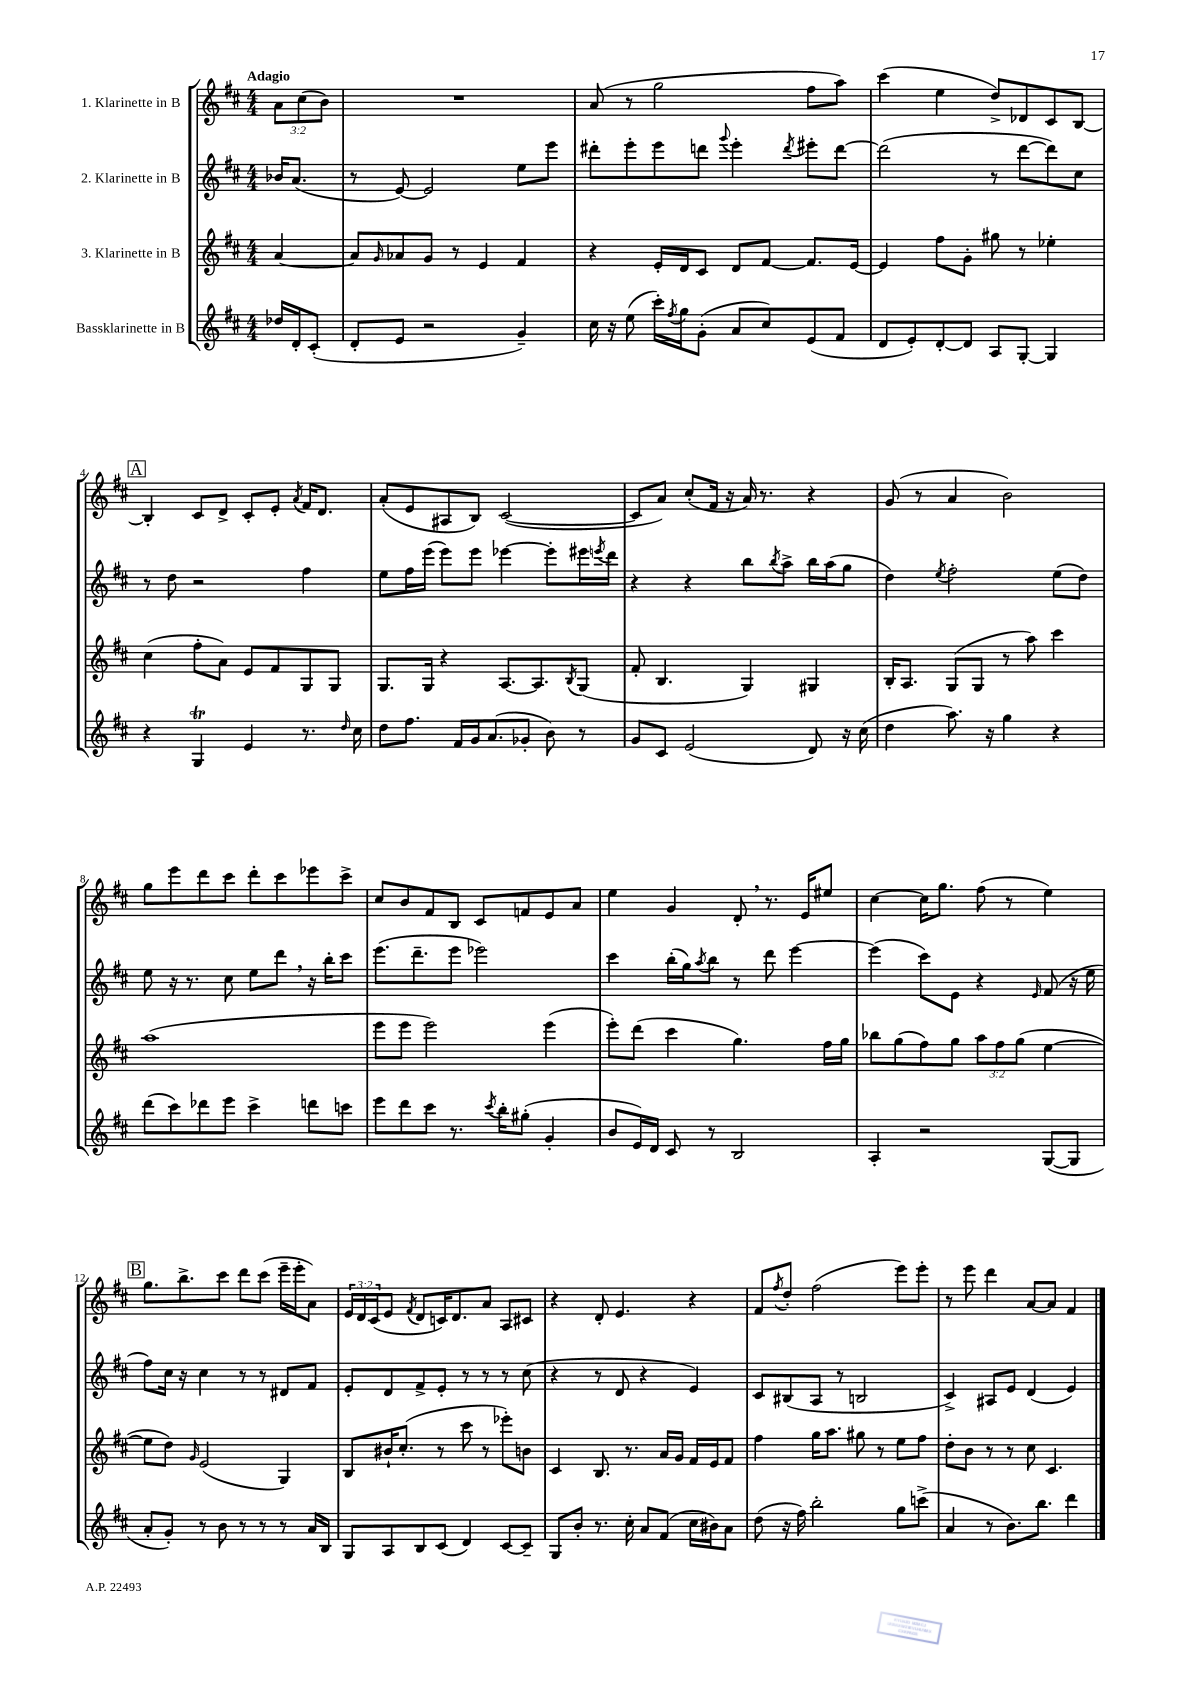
<<
\new StaffGroup <<
\new Staff = "s0" \with { instrumentName = "1. Klarinette in B" } {
    \clef treble \key d \major \numericTimeSignature \time 4/4 \override Staff.TupletNumber.text = #tuplet-number::calc-fraction-text \partial 4 \tempo "Adagio"
    \tuplet 3/2 { a'8 cis''8( b'8) } |
    R1 |
    a'8( r8 g''2 fis''8 a''8) |
    cis'''4( e''4 d''8->) des'8 cis'8 b8~ |
    \mark \markup { \box "A" } b4-. cis'8 d'8-> cis'8-. e'8-. \acciaccatura { a'8 } fis'16 d'8. |
    a'8-.( e'8 ais8 b8) cis'2~( |
    cis'8 a'8) cis''8-.( fis'16 r16 a'16) r8. r4 |
    g'8( r8 a'4 b'2) |
    g''8 e'''8 d'''8 cis'''8 d'''8-. cis'''8 ees'''8 cis'''8-> |
    cis''8 b'8 fis'8 b8 cis'8 f'8 e'8 a'8 |
    e''4 g'4 d'8-. \breathe r8. e'16 eis''8 |
    cis''4~ cis''16 g''8. fis''8( r8 e''4) |
    \mark \markup { \box "B" } g''8. b''8.-> cis'''8 d'''8 cis'''8( e'''16-- e'''16-. a'8) |
    \tuplet 3/2 { e'16 d'16 cis'16( } e'8 \acciaccatura { fis'8 } d'8 c'16) d'8. a'8 a8 cis'8 |
    r4 d'8-. e'4. r4 |
    fis'8 \acciaccatura { fis''8 } d''8-. fis''2( e'''8) e'''8-. |
    r8 e'''8 d'''4 a'8~ a'8 fis'4 \bar "|." |
}
\new Staff = "s1" \with { instrumentName = "2. Klarinette in B" } {
    \clef treble \key d \major \numericTimeSignature \time 4/4 \partial 4
    bes'16 a'8.( |
    r8 e'8~) e'2 e''8 e'''8 |
    dis'''8-. e'''8-. e'''8 d'''8 \appoggiatura { g'''8 } e'''4-. \acciaccatura { d'''8 } eis'''8-. d'''8~ |
    d'''2( r8 d'''8~ d'''8) cis''8 |
    \mark \markup { \box "A" } r8 d''8 r2 fis''4 |
    e''8 fis''16 e'''16( e'''8) e'''8 ees'''4~ ees'''8-. eis'''16 \acciaccatura { e'''8 } d'''16 |
    r4 r4 b''8 \acciaccatura { b''8 } a''8-> b''16 a''16( g''8 |
    d''4) \acciaccatura { e''8 } fis''2-. e''8( d''8) |
    e''8 r16 r8. cis''8 e''8 d'''8 \breathe r16 b''16-. cis'''8 |
    e'''8.( d'''8.-- e'''8 ees'''2) |
    cis'''4 b''16-.( g''16) \acciaccatura { a''8 } b''8 r8 d'''8 e'''4~ |
    e'''4( cis'''8) e'8 r4 \grace { e'16 } fis'8( r16 e''16 |
    \mark \markup { \box "B" } fis''8) cis''16 r16 cis''4 r8 r8 dis'8 fis'8 |
    e'8-. d'8 fis'8-> e'8-. r8 r8 r8 cis''8( |
    r4 r8 d'8 r4 e'4) |
    cis'8 bis8( a8 r8 b2 |
    cis'4->) ais8 e'8 d'4( e'4) \bar "|." |
}
\new Staff = "s2" \with { instrumentName = "3. Klarinette in B" } {
    \clef treble \key d \major \numericTimeSignature \time 4/4 \override Staff.TupletNumber.text = #tuplet-number::calc-fraction-text \partial 4
    a'4~ |
    a'8 \grace { g'16 } aes'8 g'8 r8 e'4 fis'4 |
    r4 e'16-. d'16 cis'8 d'8 fis'8~ fis'8. e'16~ |
    e'4 fis''8 g'8-. gis''8 r8 ees''4-. |
    \mark \markup { \box "A" } cis''4( fis''8-. a'8) e'8 fis'8 g8 g8 |
    g8. g16 r4 a8.~ a8. \acciaccatura { b8 } g8( |
    fis'8-. b4. g4) gis4 |
    b16-. a8. g8( g8 r8 a''8) cis'''4 |
    a''1( |
    e'''8 e'''8 e'''2) e'''4( |
    e'''8-.) d'''8( cis'''4 g''4.) fis''16 g''16 |
    bes''8 g''8( fis''8) g''8 \tuplet 3/2 { a''8 fis''8 g''8( } e''4~ |
    \mark \markup { \box "B" } e''8 d''8) \grace { g'16 } e'2( g4) |
    b8 bis'16-! cis''8.-.( r8 cis'''8 r8 ees'''8-.) b'8 |
    cis'4 b8. r8. a'16 g'16 fis'16 e'16 fis'8 |
    fis''4 g''16 a''8. gis''8 r8 e''8 fis''8 |
    d''8-. b'8 r8 r8 cis''8 cis'4. \bar "|." |
}
\new Staff = "s3" \with { instrumentName = "Bassklarinette in B" } {
    \clef treble \key d \major \numericTimeSignature \time 4/4 \partial 4
    des''16 d'16-. cis'8-.( |
    d'8-. e'8 r2 g'4--) |
    cis''16 r16 e''8( cis'''16-.) \acciaccatura { fis''8 } g''16 g'8-.( a'8 cis''8) e'8( fis'8 |
    d'8 e'8-.) d'8~-. d'8 a8 g8~-. g4 |
    \mark \markup { \box "A" } r4 g4\trill e'4 r8. \grace { d''16 } cis''16 |
    d''8 fis''8. fis'16 g'16 a'8.( ges'8-. b'8) r8 |
    g'8 cis'8 e'2( d'8) r16 cis''16( |
    d''4 a''8.) r16 g''4 r4 |
    d'''8( cis'''8) des'''8 e'''8 cis'''4-> d'''8 c'''8 |
    e'''8 d'''8 cis'''8 r8. \acciaccatura { cis'''8 } b''16-. gis''8-.( g'4-. |
    b'8 e'16) d'16 cis'8 r8 b2 |
    a4-. r2 g8~( g8 |
    \mark \markup { \box "B" } a'8-. g'8-.) r8 b'8 r8 r8 r8 a'16 b16 |
    g8 a8 b8 cis'8( d'4) cis'8~ cis'8-- |
    g8 b'8-. r8. cis''16-. a'8 fis'8( cis''16 bis'16) a'8 |
    d''8( r16 fis''16) b''2-. g''8 c'''8->( |
    a'4 r8 b'8.) b''8. d'''4 \bar "|." |
}
>>
>>
